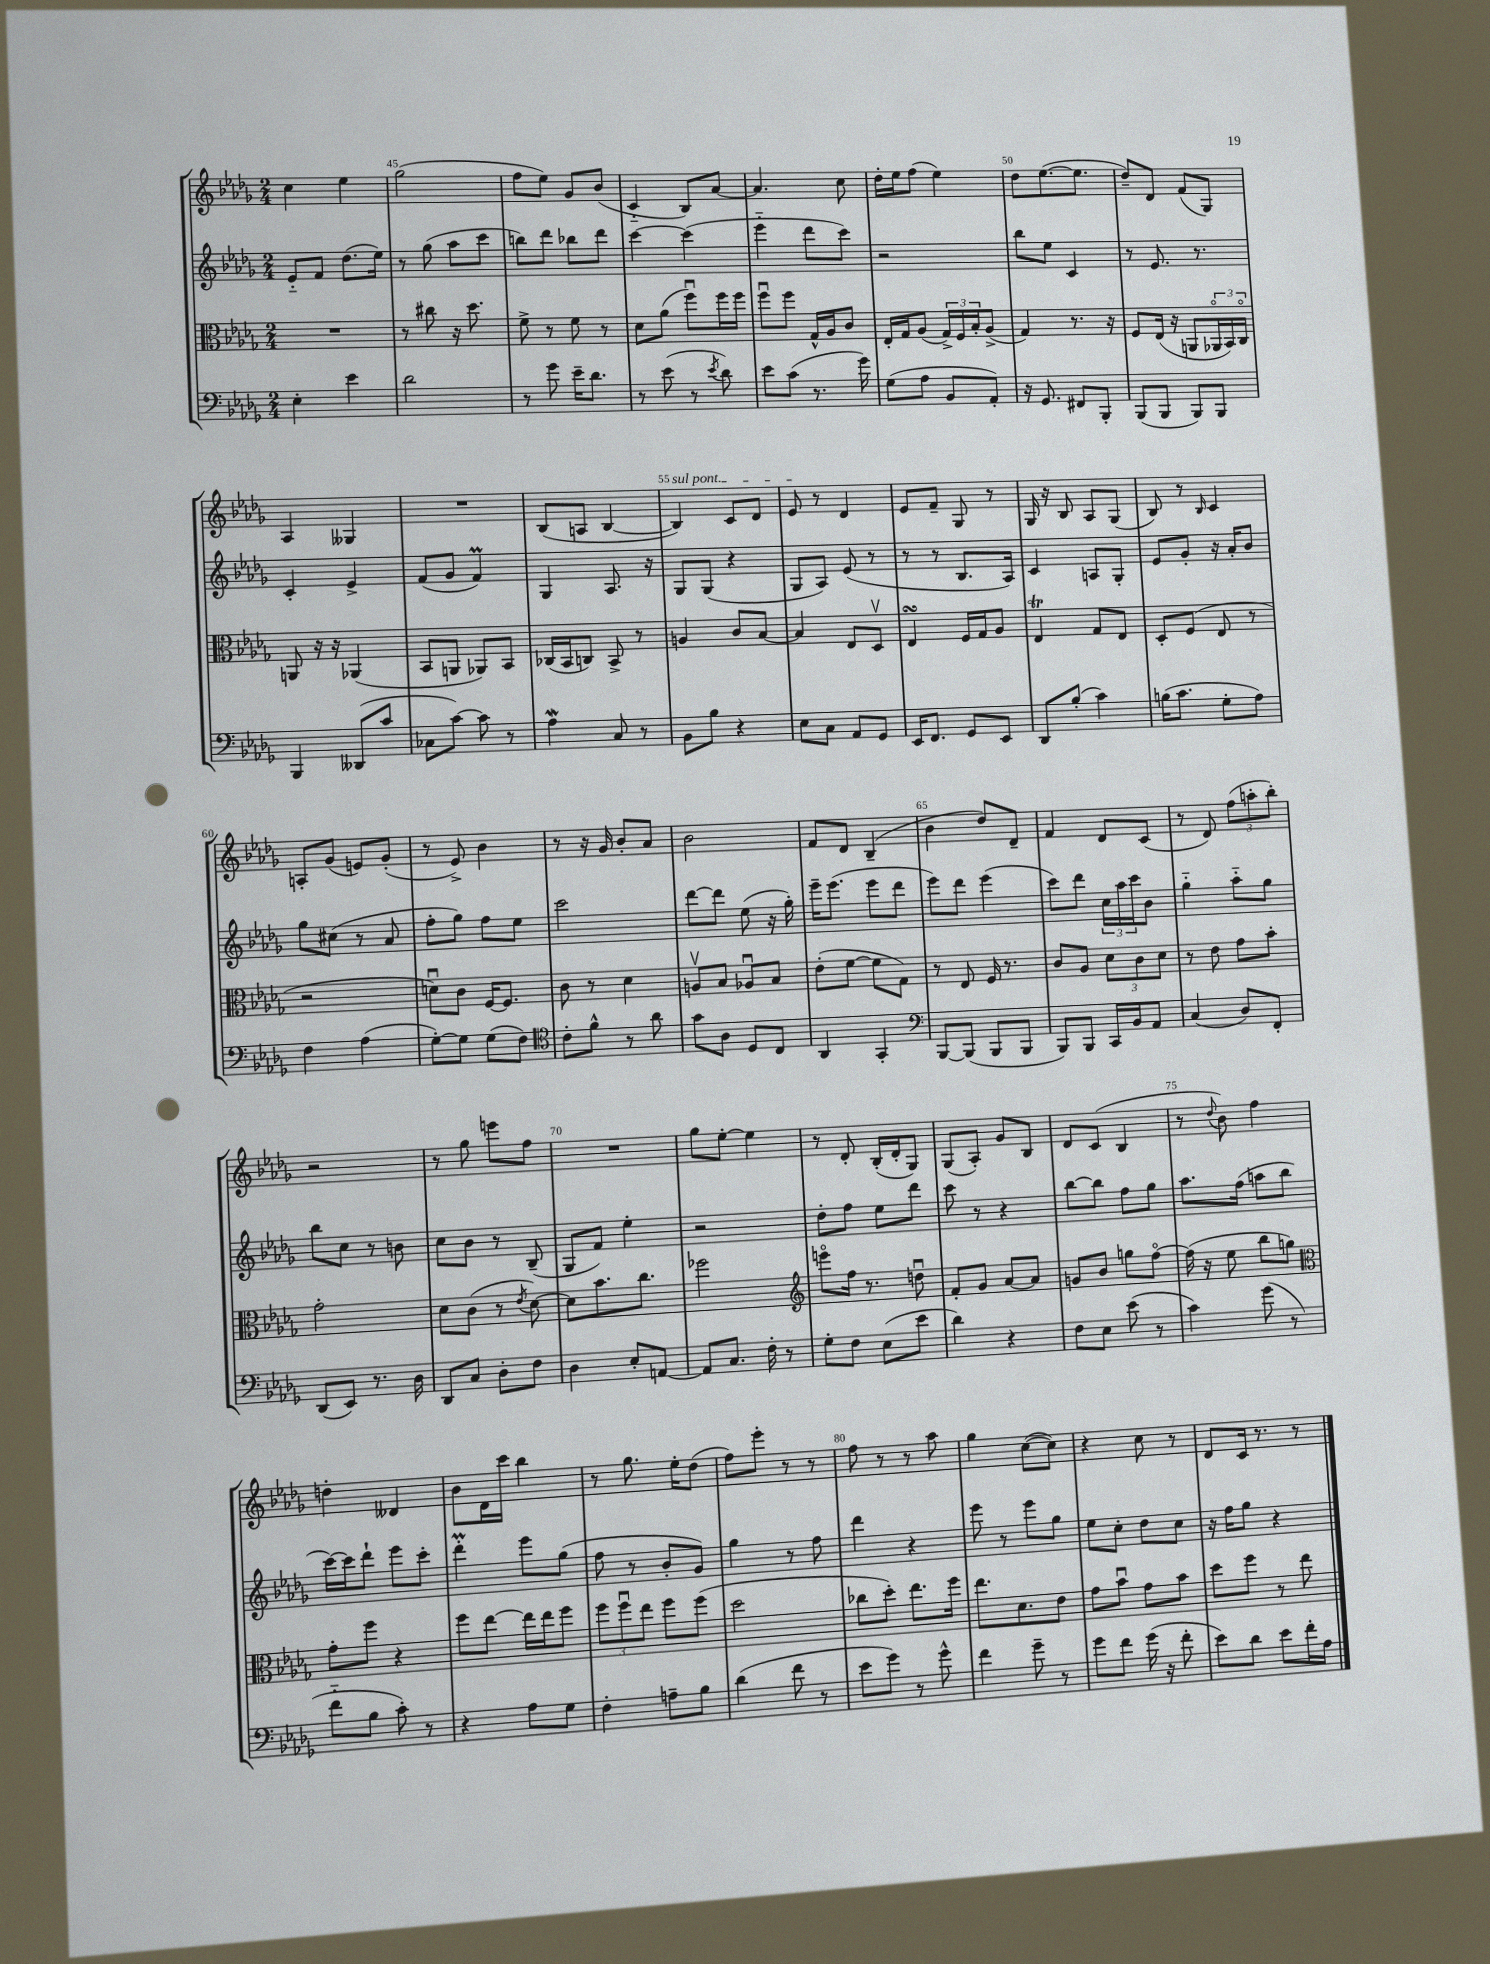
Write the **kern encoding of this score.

**kern	**kern	**kern	**kern
*staff4	*staff3	*staff2	*staff1
*clefF4	*clefC3	*clefG2	*clefG2
*k[b-e-a-d-g-]	*k[b-e-a-d-g-]	*k[b-e-a-d-g-]	*k[b-e-a-d-g-]
*M2/4	*M2/4	*M2/4	*M2/4
4E-'	2r	8e-'~	4cc
.	.	8f	.
4e-	.	(8.dd-	4ee-
.	.	16ee-)	.
=	=	=	=
2d-	8r	8r	(2gg-
.	8cc#	(8gg-	.
.	16r	8aa-	.
.	8.dd-	.	.
.	.	8ccc	.
=	=	=	=
8r	8f^	8bb)	8ff
8g-	8r	8ddd-	8ee-)
16e-~	8f	8bb-	8g-
8.d-	.	.	.
.	8r	8ddd-	(8b-
=	=	=	=
8r	8d-	[4ccc	4c'~
(8e-	(8a-	.	.
8r	8ffu)	(4ccc]	8B-)
8qe-	.	.	.
8d-)	16ff	.	[8a-
.	16ff	.	.
=	=	=	=
8e-	8ffu	4eee-'~	4.a-]
(8c	8ff	.	.
8.r	16G-^^	8ddd-	.
.	16A-	.	.
.	8c	8ccc)	8cc
16g-)	.	.	.
=	=	=	=
(8G-	16E-'	2r	16dd-'
.	16G-	.	16ee-
8A-	(8A-	.	(8ff
8BB-	24G-^)	.	4ee-)
.	24F	.	.
.	24B-'	.	.
8AA-')	(8A-^	.	.
=	=	=	=
16r	4G-)	8bb-	8dd-
8.GG-	.	.	.
.	.	8ee-	([8.ee-
8FF#	8.r	4c	.
.	.	.	8.ee-]
8BBB-'	.	.	.
.	16r	.	.
=	=	=	=
(8BBB-	8F	8r	8dd-~)
8BBB-	(16E-	8.e-	8d-
.	16r	.	.
8BBB-)	8AA	.	(8f
.	.	8.r	.
8BBB-	24AA-o	.	8G-)
.	24BB-)	.	.
.	24Co	.	.
=	=	=	=
4BBB-	8AA	4c'	4A-
.	16r	.	.
.	16r	.	.
(8DD--	(4AA-	4e-^	4G--
8c	.	.	.
=	=	=	=
8C-	8BB-	(8f	2r
[8c)	8AA	8g-	.
8c]	8AA-)	4f)	.
8r	8BB-	.	.
=	=	=	=
4A-	(16C-	4G-	(8B-
.	16BB-	.	.
.	8C)	.	8A
8C	8BB-^	8.A-	[4B-
8r	8r	.	.
.	.	16r	.
=	=	=	=
8BB-	4A	8G-	4B-])
8B-	.	(8G-	.
4r	8c	4r	8c
.	[8B-	.	8d-
=	=	=	=
8E-	4B-]	8G-	8e-
8C	.	8A-)	8r
8AA-	8E-	(8e-	4d-
8GG-	8D-v	8r	.
=	=	=	=
16EE-	4E-	8r	8e-
8.FF	.	.	.
.	.	8r	8f~
8GG-	16F	8.B-	8G-
.	16G-	.	.
8EE-	8A-	.	8r
.	.	16A-)	.
=	=	=	=
8DD-	4E-	4c	16G-
.	.	.	16r
(8B-'	.	.	8B-
4c)	8G-	8A	8A-
.	8E-	8G-'	(8G-
=	=	=	=
(16B	8D-'	8e-	8B-)
8.c	.	.	.
.	(8F	8g-'	8r
.	.	.	16qqB-
8G-'	8E-	16r	4c
.	.	16a-'	.
8A-)	8r	8b-	.
=	=	=	=
4F	2r	8gg-	8A'
.	.	(8cc#	(8g-
(4A-	.	8r	8e)
.	.	8a-	(8g-'
=	=	=	=
[8G-')	8du)	8ff'	8r
8G-]	8c	8gg-)	8e-^)
(8G-	[16F	8ff	4b-
.	8.F]	.	.
8F)	.	8ee-	.
=	=	=	=
*clefC4	*	*	*
8c'	8c	2ccc	8r
8f^^	8r	.	16r
.	.	.	16g-
8r	4d-	.	8b-'
8a-	.	.	8a-
=	=	=	=
8g-	8Av	[8ddd-	2b-
8A-	8B-	8ddd-]	.
8D-	8A-u	(8ee-	.
8C	8B-	16r	.
.	.	16gg-')	.
=	=	=	=
4AA-	(8e-'	16eee-~	8f
.	.	(8.eee-	.
.	[8f	.	8d-
4GG-'	8f]	8eee-	(4B-~
.	8G-)	8ddd-	.
=	=	=	=
*clefF4	*	*	*
[8BBB-	8r	8eee-)	4b-
(8BBB-]	8E-	8ddd-	.
8BBB-	16F	(4eee-	8dd-)
.	8.r	.	.
8BBB-	.	.	8d-~
=	=	=	=
8BBB-)	8c	8ccc)	4f
8BBB-	8A-	8ddd-	.
16CC	12d-	24cc	8d-
.	.	24aa-	.
16BB-	.	.	.
.	12c	24ccc	.
8AA-	.	8b-	(8c
.	12d-	.	.
=	=	=	=
(4C	8r	4gg-'~	8r
.	8e-	.	8d-)
8D-)	8g-	8aa-'~	(12ff
.	.	.	12aa'
8FF'	8b-'	8gg-	.
.	.	.	12bb-')
=	=	=	=
(8DD-	2g-'	8bb-	2r
8EE-)	.	8cc	.
8.r	.	8r	.
.	.	8b	.
16D-	.	.	.
=	=	=	=
8DD-	8d-	8cc	8r
8C	(8c	8b-	8gg-
8D-'	8r	8r	8eee
.	8qe-	.	.
8F	[8d-)	(8B-~	8ff
=	=	=	=
4D-	8d-]	8G-	2r
.	8.b-	8f)	.
8E-'	.	4ee-'	.
.	8.cc	.	.
[8AA	.	.	.
=	=	=	=
8AA]	2ff-	2r	8gg-
8.C	.	.	[8ee-'
.	.	.	4ee-]
16F'	.	.	.
8r	.	.	.
=	=	=	=
*	*clefG2	*	*
8G-'	8eeeo	8dd-'	8r
8F	16ff	8ff	8d-'
.	8.r	.	.
(8E-	.	8ee-	(16B-'
.	.	.	16d-'
8e-	8ddu	8ddd-	8G-)
=	=	=	=
4d-)	8f'	8ccc	(8G-
.	8g-	8r	8A-')
4r	[8a-	4r	8g-
.	8a-]	.	8B-
=	=	=	=
8F	8g	[8bb-	8d-
8E-	8b-	8bb-]	(8c
(8e-	8gg	8ff	4B-
8r	[8ffo	8gg-	.
=	=	=	=
4c)	(16ff]	8.aa-	8r
.	16r	.	.
.	.	.	8qqdd-
.	8ee-	.	8b-)
.	.	(16ff	.
(8g-	8bb-	8aa	4ff
8r	8gg)	8bb-	.
=	=	=	=
*	*clefC3	*	*
8f'~	8g-'	[16ccc)	4dd'
.	.	16ccc]	.
8B-	8ff	8ddd-`	.
8c')	4r	8eee-	4d--
8r	.	8ccc'	.
=	=	=	=
4r	8ff	4ddd-'	8b-
.	[8ee-	.	16d-
.	.	.	16ccc
8A-	16ee-]	8eee-	4bb-
.	16ee-	.	.
8G-	8ff	(8gg-	.
=	=	=	=
4F'	12ff	8ff	8r
.	12ffu	.	.
.	.	8r	8.gg-
.	12ee-	.	.
8A~	8ff	8b-'	.
.	.	.	16ee-'
8B-	(8ff	8g-)	(8dd-
=	=	=	=
(4d-	2dd-	4gg-	8ff)
.	.	.	8eee-'
8f	.	8r	8r
8r	.	8ff	8r
=	=	=	=
8e-	8cc-	4ddd-	8ff
8g-)	8dd-')	.	8r
8r	8.ee-	4r	8r
8g-^^	.	.	8aa-
.	16ff	.	.
=	=	=	=
4f	8.ee-	8eee-	4gg-
.	.	8r	.
.	8.d-	.	.
8g-~	.	8eee-	([8cc
8r	8e-	8gg-	8cc])
=	=	=	=
8g-	8g-	8ee-	4r
8f	8b-u	8cc'	.
(16g-	8g-	8dd-	8cc
16r	.	.	.
8f'	8b-	8cc	8r
=	=	=	=
8e-)	8dd-	16r	8d-
.	.	16ff	.
8d-	8ff	8gg-	16c
.	.	.	8.r
8e-	8r	4r	.
16f'	8ee-	.	8r
16A-	.	.	.
==	==	==	==
*-	*-	*-	*-
